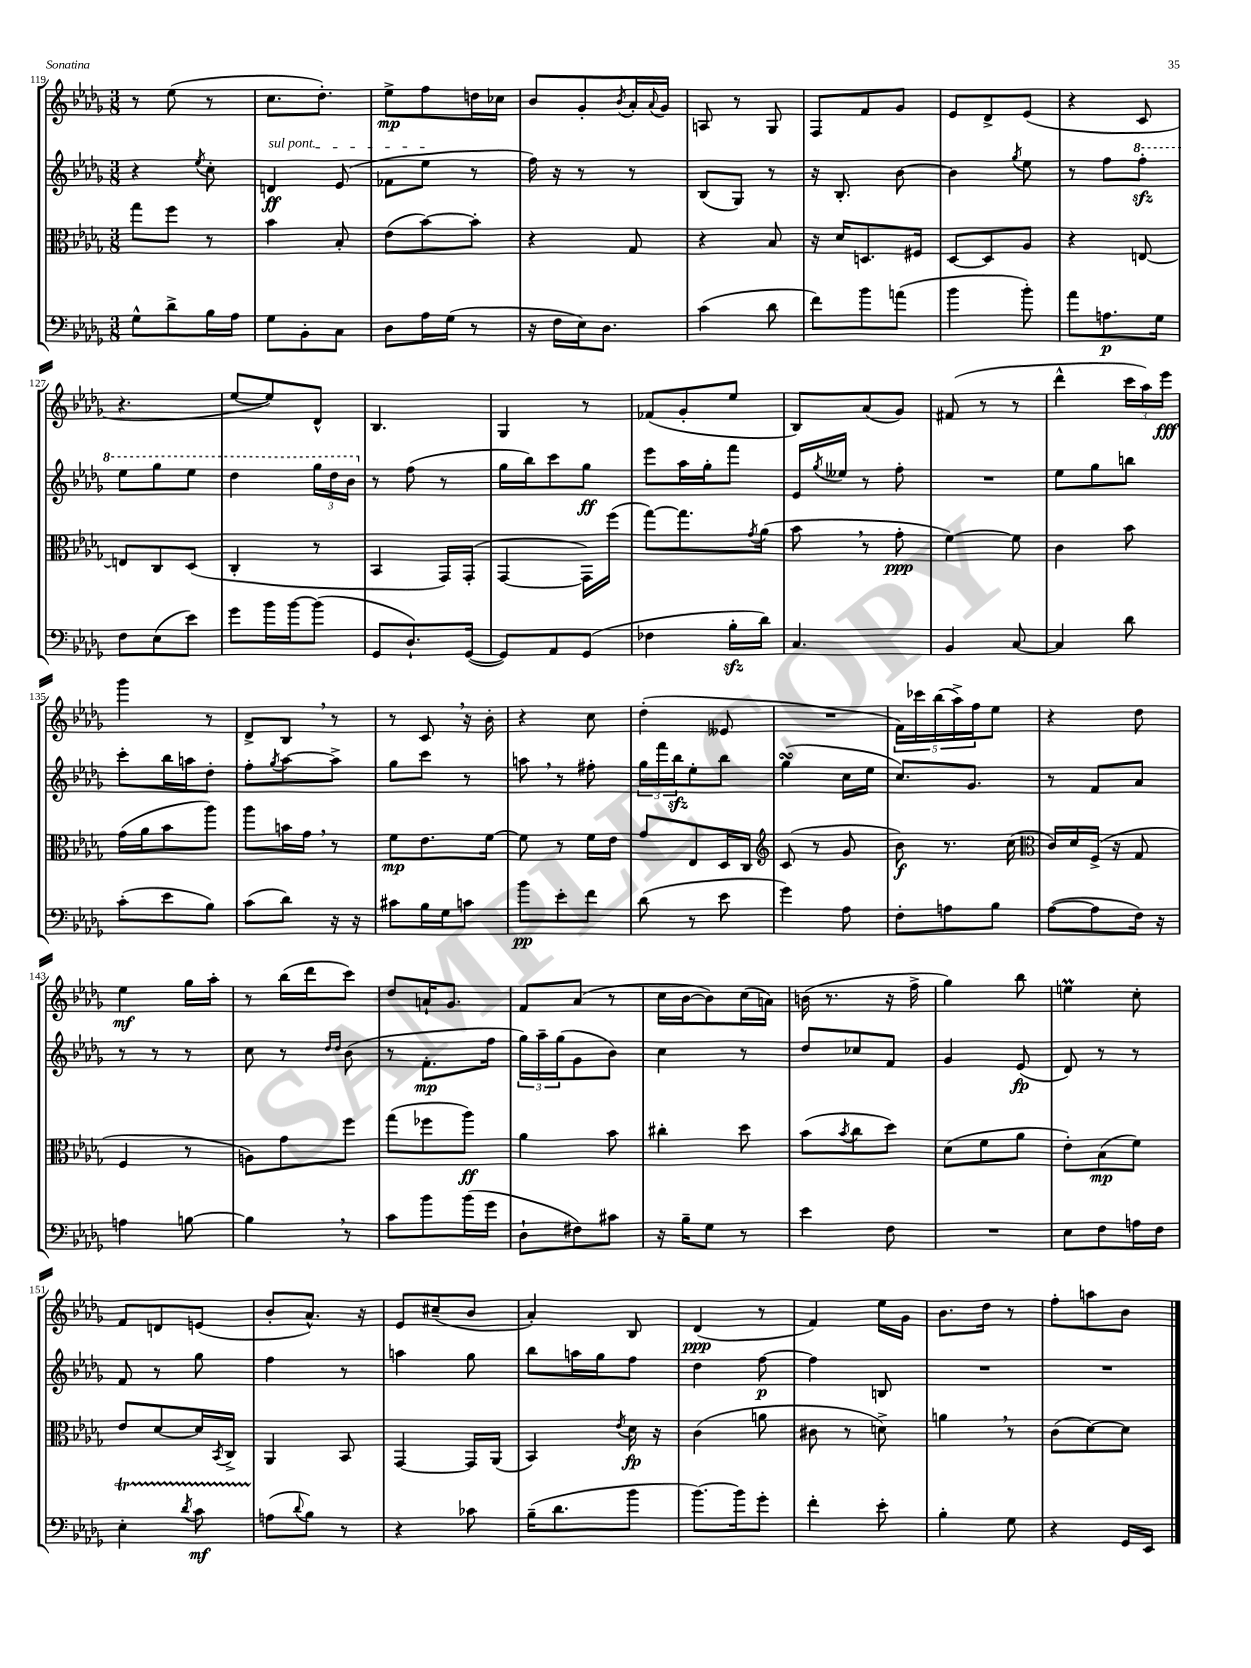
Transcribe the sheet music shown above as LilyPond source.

<<
\new StaffGroup <<
\new Staff = "s0" {
    \clef treble \key des \major \numericTimeSignature \time 3/8
    r8 ees''8( r8 |
    c''8. des''8.-.) |
    ees''8->\mp f''8 d''16 ces''16 |
    bes'8 ges'8-. \acciaccatura { bes'8 } aes'16-. \appoggiatura { aes'8 } ges'16 |
    a8 r8 ges8 |
    f8 f'8 ges'8 |
    ees'8 des'8-> ees'8( |
    r4 c'8 |
    r4. |
    ees''8~ ees''8) des'8-^ |
    bes4. |
    ges4 r8 |
    fes'8( ges'8-. ees''8 |
    bes8) aes'8( ges'8) |
    fis'8( r8 r8 |
    des'''4-^ \tuplet 3/2 { c'''16 aes''16) ees'''16\fff } |
    ges'''4 r8 |
    des'8-> bes8 \breathe r8 |
    r8 c'8 \breathe r16 bes'16-. |
    r4 c''8 |
    des''4-.( eeses'8 |
    R4. |
    \tuplet 5/4 { f'16) ces'''16 bes''16( aes''16->) f''16 } ees''8 |
    r4 des''8 |
    ees''4\mf ges''16 aes''16-. |
    r8 bes''16( des'''16 c'''8) |
    des''8 a'16-! ges'8. |
    f'8 aes'8( r8 |
    c''16 bes'16~ bes'8) c''16( a'16) |
    b'16( r8. r16 f''16-> |
    ges''4) bes''8 |
    e''4\prall c''8-. |
    f'8 d'8 e'8( |
    bes'8-. aes'8.-^) r16 |
    ees'8 cis''8--( bes'8 |
    aes'4-.) bes8 |
    des'4\ppp( r8 |
    f'4) ees''16 ges'16 |
    bes'8. des''16 r8 |
    f''8-. a''8 bes'8 \bar "|." |
}
\new Staff = "s1" {
    \clef treble \key des \major \numericTimeSignature \time 3/8
    r4 \acciaccatura { ees''8 } c''8-. |
    \once \override TextSpanner.bound-details.left.text = \markup { \italic "sul pont." } d'4\ff\startTextSpan ees'8( |
    fes'8 ees''8\stopTextSpan r8 |
    f''16) r16 r8 r8 |
    bes8( ges8) r8 |
    r16 bes8.-. bes'8~ |
    bes'4 \acciaccatura { ges''8 } ees''8 |
    r8 f''8 \ottava #1 f'''8-.\sfz |
    ees'''8 ges'''8 ees'''8 |
    des'''4 \tuplet 3/2 { ges'''16 des'''16 bes''16 \ottava #0 } |
    r8 f''8( r8 |
    ges''16 bes''16) c'''8 ges''8\ff |
    ees'''8 aes''16 ges''16-. f'''8 |
    ees'16 \acciaccatura { ges''8 } eeses''16 r8 f''8-. |
    R4. |
    ees''8 ges''8 b''8 |
    c'''8-. bes''16 a''16 des''8-. |
    f''8-. \acciaccatura { ges''8 } aes''8~ aes''8-> |
    ges''8 c'''8 r8 |
    a''8 \breathe r8 fis''8-. |
    \tuplet 3/2 { ges''16 f'''16 bes''16\sfz } ees''8-. bes''8 |
    ges''4\turn( c''16 ees''16 |
    c''8.) ges'8. |
    r8 f'8 aes'8 |
    r8 r8 r8 |
    c''8 r8 \grace { des''16 des''16 } bes'8( |
    r8 f'8.-.\mp f''16 |
    \tuplet 3/2 { ges''16) aes''16-- ges''16( } ges'8 bes'8) |
    c''4 r8 |
    des''8 ces''8 f'8 |
    ges'4 ees'8\fp( |
    des'8) r8 r8 |
    f'8 r8 ges''8 |
    f''4 r8 |
    a''4 ges''8 |
    bes''8 a''16 ges''16 f''8 |
    des''4 f''8~\p |
    f''4 b8 |
    R4. |
    R4. \bar "|." |
}
\new Staff = "s2" {
    \clef alto \key des \major \numericTimeSignature \time 3/8
    ges''8 f''8 r8 |
    bes'4 bes8-. |
    ees'8( bes'8~) bes'8-. |
    r4 ges8 |
    r4 bes8 |
    r16 des'16 d8. fis16 |
    des8~ des8 aes8 |
    r4 e8~ |
    e8 c8 des8( |
    c4-. r8 |
    bes,4 ges,16) ges,16-.( |
    ges,4~ ges,16) f''16( |
    ges''8~) ges''8. \acciaccatura { ges'8 } aes'16( |
    bes'8 \breathe r8 ges'8-.\ppp |
    f'4~) f'8 |
    c'4 bes'8 |
    ges'16( aes'16 bes'8 aes''8) |
    aes''8 b'16 ges'16 \breathe r8 |
    f'8\mp ees'8. f'16~ |
    f'8 r8 f'16 ees'16 |
    ges'8 ees8 des16 c16 |
    \clef treble c'8( r8 ges'8 |
    bes'8\f) r8. c''16( |
    \clef alto c'16) des'16 f16->( r16 ges8 |
    f4 r8 |
    a8) ges'8 f''8 |
    ges''8( fes''8 aes''8\ff) |
    aes'4 bes'8 |
    cis''4-. des''8 |
    bes'8( \acciaccatura { bes'8 } c''8 des''8) |
    des'8( f'8 aes'8 |
    ees'8-.) bes8\mp( f'8) |
    ees'8 des'8~ des'16 \acciaccatura { bes,8 } c16-> |
    aes,4 bes,8 |
    ges,4~ ges,16 aes,16( |
    bes,4) \acciaccatura { ees'8 } des'16\fp r16 |
    c'4( a'8 |
    cis'8 r8 d'8->) |
    a'4 \breathe r8 |
    c'8( des'8~) des'8 \bar "|." |
}
\new Staff = "s3" {
    \clef bass \key des \major \numericTimeSignature \time 3/8
    ges8-^ des'8-> bes16 aes16 |
    ges8 bes,8-. c8 |
    des8 aes16 ges16( r8 |
    r16 f16 ees16) des8. |
    c'4( des'8 |
    f'8) bes'8 a'8( |
    bes'4 bes'8-.) |
    aes'8 a8.\p ges16 |
    f8 ees8( ees'8) |
    ges'8 bes'16 bes'16~ bes'8( |
    ges,8 des8.-!) ges,16~( |
    ges,8) aes,8 ges,8( |
    fes4 bes16-.\sfz des'16) |
    c4. |
    bes,4 c8~ |
    c4 des'8 |
    c'8-.( ees'8 bes8) |
    c'8( des'8) r16 r16 |
    cis'8 bes16 ges16 c'8 |
    bes'8\pp ees'8-. f'8 |
    des'8( r8 ees'8 |
    ges'4) aes8 |
    f8-. a8 bes8 |
    aes8~( aes8 f16) r16 |
    a4 b8~ |
    b4 \breathe r8 |
    c'8 bes'8 bes'16( ges'16 |
    des8-! fis8) cis'8 |
    r16 bes16-- ges8 r8 |
    ees'4 f8 |
    R4. |
    ees8 f8 a16 f16 |
    ees4-.\startTrillSpan \acciaccatura { des'8 } c'8\mf |
    a8\stopTrillSpan( \appoggiatura { des'8 } bes8) r8 |
    r4 ces'8 |
    bes16--( des'8. bes'8 |
    bes'8.~) bes'16 ges'8-. |
    f'4-. ees'8-. |
    bes4-. ges8 |
    r4 ges,16 ees,16 \bar "|." |
}
>>
>>
\layout { \context { \Score currentBarNumber = #119 } }
